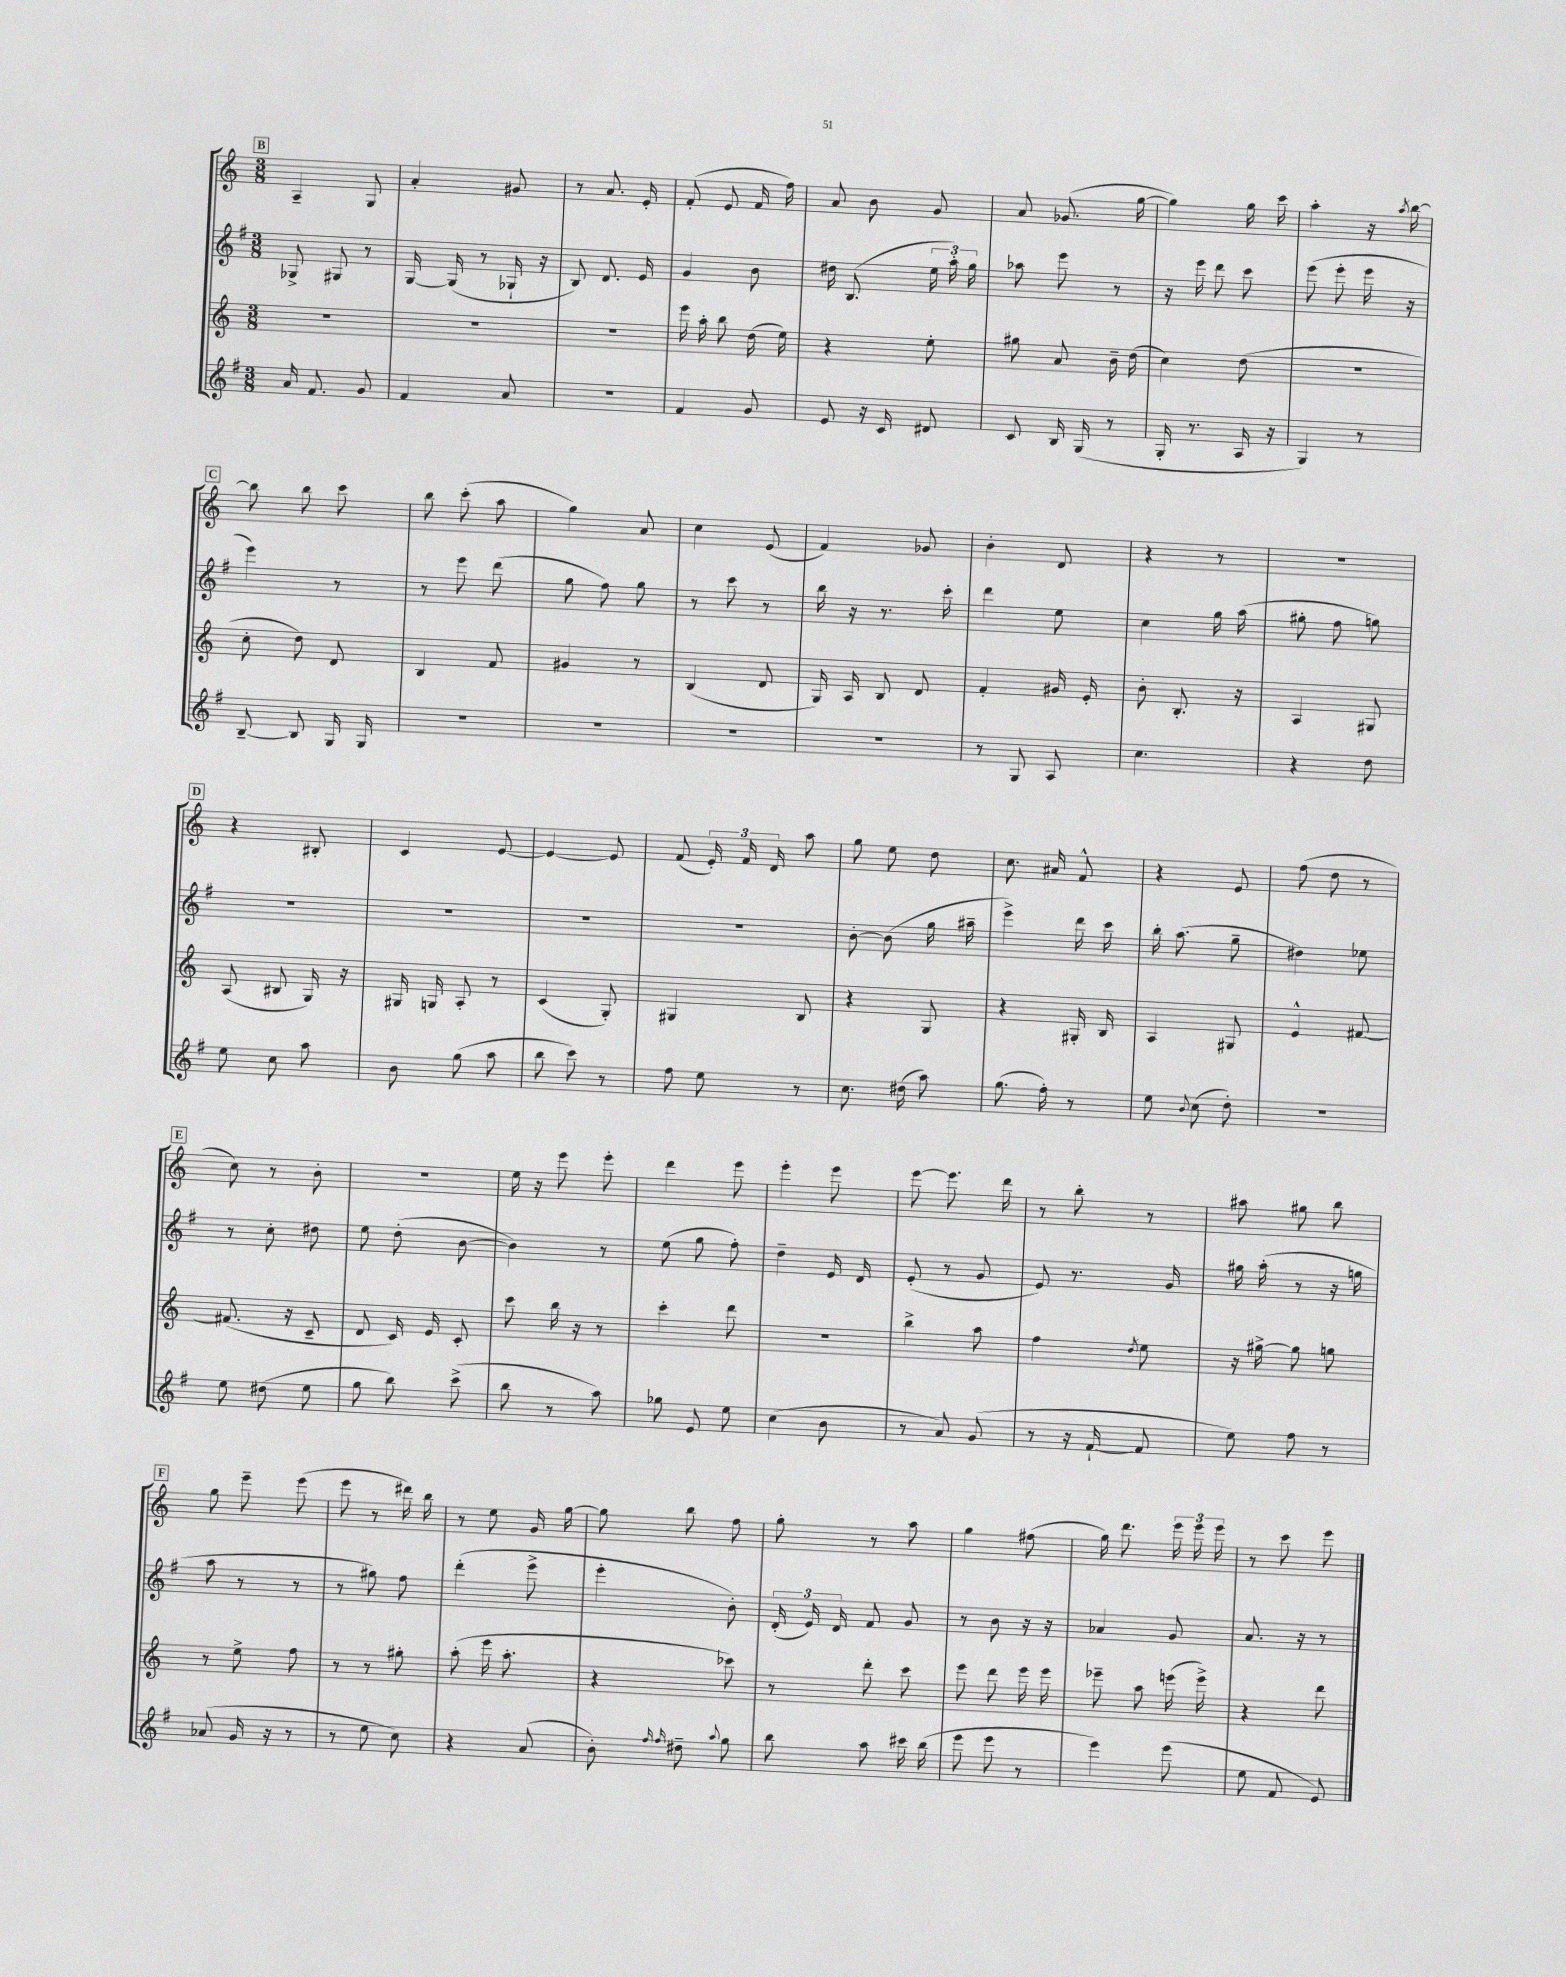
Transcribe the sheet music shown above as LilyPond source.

<<
\new StaffGroup <<
\new Staff = "s0" {
    \clef treble \key c \major \numericTimeSignature \time 3/8
    \autoBeamOff \mark \markup { \box "B" } a4-- g8 |
    a'4-. gis'8 |
    r8 a'8. e'16-. |
    f'8-.( e'8 f'16 f''16) |
    a'8 b'8 g'8 |
    a'8 ges'8.( g''16~ |
    g''4) g''16 c'''16 |
    a''4-. r16 \acciaccatura { a''8 } b''16~ |
    \mark \markup { \box "C" } b''8 b''8 c'''8 |
    b''8 c'''8-.( a''8 |
    g''4) a'8 |
    c''4 e'8( |
    f'4) ges'8 |
    b'4-. d'8 |
    r4 r8 |
    r4. |
    \mark \markup { \box "D" } r4 bis8-. |
    c'4 e'8~ |
    e'4~ e'8 |
    f'8( \tuplet 3/2 { e'16-.) f'16 d'16 } a''8 |
    g''8 e''8 d''8 |
    c''8. ais'16 f'8-^ |
    r4 e'8 |
    f''8( d''8 r8 |
    \mark \markup { \box "E" } c''8) r8 b'8-. |
    R4. |
    e''16 r16 e'''8 e'''8-. |
    d'''4 e'''8 |
    e'''4-. e'''8 |
    e'''8~ e'''8. d'''16 |
    r8 b''8-. r8 |
    ais''8 gis''8 b''8 |
    \mark \markup { \box "F" } g''8 e'''8-- e'''8( |
    e'''8 r8 dis'''16) b''16 |
    r8 e''8 g'16 g''16~ |
    g''8 b''8 f''8 |
    g''8-. r8 a''8 |
    g''4 fis''8( |
    g''16) d'''8. \tuplet 3/2 { e'''16 e'''16 e'''16 } |
    r8 c'''8 e'''8 \bar "|." |
}
\new Staff = "s1" {
    \clef treble \key g \major \numericTimeSignature \time 3/8
    \autoBeamOff \mark \markup { \box "B" } ges8-> gis8 r8 |
    g16~ g16( r8 ges16-! r16 |
    b8) d'8. e'16 |
    g'4 b'8 |
    dis''16 b8.( \tuplet 3/2 { e''16 a''16-.) g''16 } |
    aes''8 e'''8 r8 |
    r16 e'''16 d'''8 c'''8 |
    e'''8( e'''8-. e'''16 r16 |
    \mark \markup { \box "C" } e'''4) r8 |
    r8 e'''8 d'''8( |
    g''8 fis''8) g''8 |
    r8 c'''8 r8 |
    b''16 r16 r8. c'''16-. |
    d'''4 e''8 |
    c''4 g''16 a''16( |
    gis''8-. fis''8 g''8) |
    \mark \markup { \box "D" } R4. |
    R4. |
    R4. |
    R4. |
    b'8~-. b'8( g''16 ais''16-- |
    e'''4->) d'''16 c'''16 |
    b''16-. a''8.( g''8-- |
    dis''4) ees''8 |
    \mark \markup { \box "E" } r8 c''8-. dis''8 |
    e''8 d''8-.( b'8~ |
    b'4) r8 |
    e''8( g''8 fis''8-.) |
    d''4-- e'16 d'16 |
    e'8-.( r8 g'8 |
    e'8) r8. g'16 |
    gis''16 a''16-.( r8 r16 g''16 |
    \mark \markup { \box "F" } a''8 r8 r8 |
    r8 gis''8) fis''8 |
    d'''4-.( e'''8-> |
    e'''4-. b'8-.) |
    \tuplet 3/2 { d'16-.( e'16) d'16 } fis'8 g'8 |
    r8 b'8 r16 r16 |
    aes'4 g'8 |
    a'8. r16 r8 \bar "|." |
}
\new Staff = "s2" {
    \clef treble \key c \major \numericTimeSignature \time 3/8
    \autoBeamOff \mark \markup { \box "B" } R4. |
    R4. |
    R4. |
    e'''16 a''16-. b''8 d''16( e''16) |
    r4 e''8-. |
    gis''8 a'8 b'16-- d''16( |
    c''4) d''8( |
    R4. |
    \mark \markup { \box "C" } c''8-. d''8) d'8 |
    b4 f'8 |
    gis'4 r8 |
    b4( d'8 |
    g16) a16 b8 d'8 |
    f'4-. gis'16 e'16-. |
    b'8-. b8.-. r16 |
    a4 gis8 |
    \mark \markup { \box "D" } a8( bis8 g16) r16 |
    gis16 g16 a8-. r8 |
    c'4( g8-.) |
    gis4 b8 |
    r4 g8 |
    r4 gis16-. b16 |
    a4 gis8 |
    e'4-^ fis'8~ |
    \mark \markup { \box "E" } fis'8.( r16 c'8-- |
    d'8 c'16) e'16 c'8-. |
    c'''8 b''16 r16 r8 |
    c'''4-. d'''8 |
    R4. |
    b''4-> a''8 |
    f''4 \acciaccatura { d''8 } e''8 |
    r16 gis''16~-> gis''8 g''8 |
    \mark \markup { \box "F" } r8 e''8-> f''8 |
    r8 r8 gis''8-. |
    a''8-.( e'''16 a''8.-. |
    r4 ces'''8) |
    r8 d'''8-. c'''8 |
    e'''8 d'''8 e'''16 e'''16 |
    ees'''8-- a''8 e'''16( e'''16->) |
    r4 d'''8 \bar "|." |
}
\new Staff = "s3" {
    \clef treble \key g \major \numericTimeSignature \time 3/8
    \autoBeamOff \mark \markup { \box "B" } a'16 fis'8. g'8 |
    fis'4 a'8 |
    R4. |
    fis'4 g'8 |
    e'8 r16 c'16 dis'8 |
    c'8 b16 g16( r8 |
    g16-. r8. a16 r16 |
    g4) r8 |
    \mark \markup { \box "C" } b8~-- b8 g16 g16 |
    R4. |
    R4. |
    R4. |
    R4. |
    r8 g8 a8 |
    c''4. |
    r4 d''8 |
    \mark \markup { \box "D" } e''8 c''8 a''8 |
    b'8 g''8( a''8 |
    b''8 c'''8) r8 |
    fis''8 e''8 r8 |
    c''8. dis''16( a''8) |
    g''8.( fis''16-.) r8 |
    e''8 \appoggiatura { b'8 } c''8( d''8-.) |
    R4. |
    \mark \markup { \box "E" } e''8 dis''8( e''8 |
    g''8 b''8) c'''8->( |
    b''8 r8 a''8) |
    ges''8 e'8 e''8 |
    c''4( b'8 |
    r8 a'8) g'8( |
    r8 r16 fis'16~-! fis'8 |
    e''8) fis''8 r8 |
    \mark \markup { \box "F" } aes'8( g'16 r16 r8 |
    r8 e''8 c''8) |
    r4 a'8( |
    b'8-.) \grace { fis''16 fis''16 } dis''8-- \appoggiatura { a''8 } g''8 |
    b''8 a''8 cis'''16 b''16( |
    e'''8 e'''8 r8 |
    e'''4) e'''8( |
    e''8 fis'8 e'8) \bar "|." |
}
>>
>>
